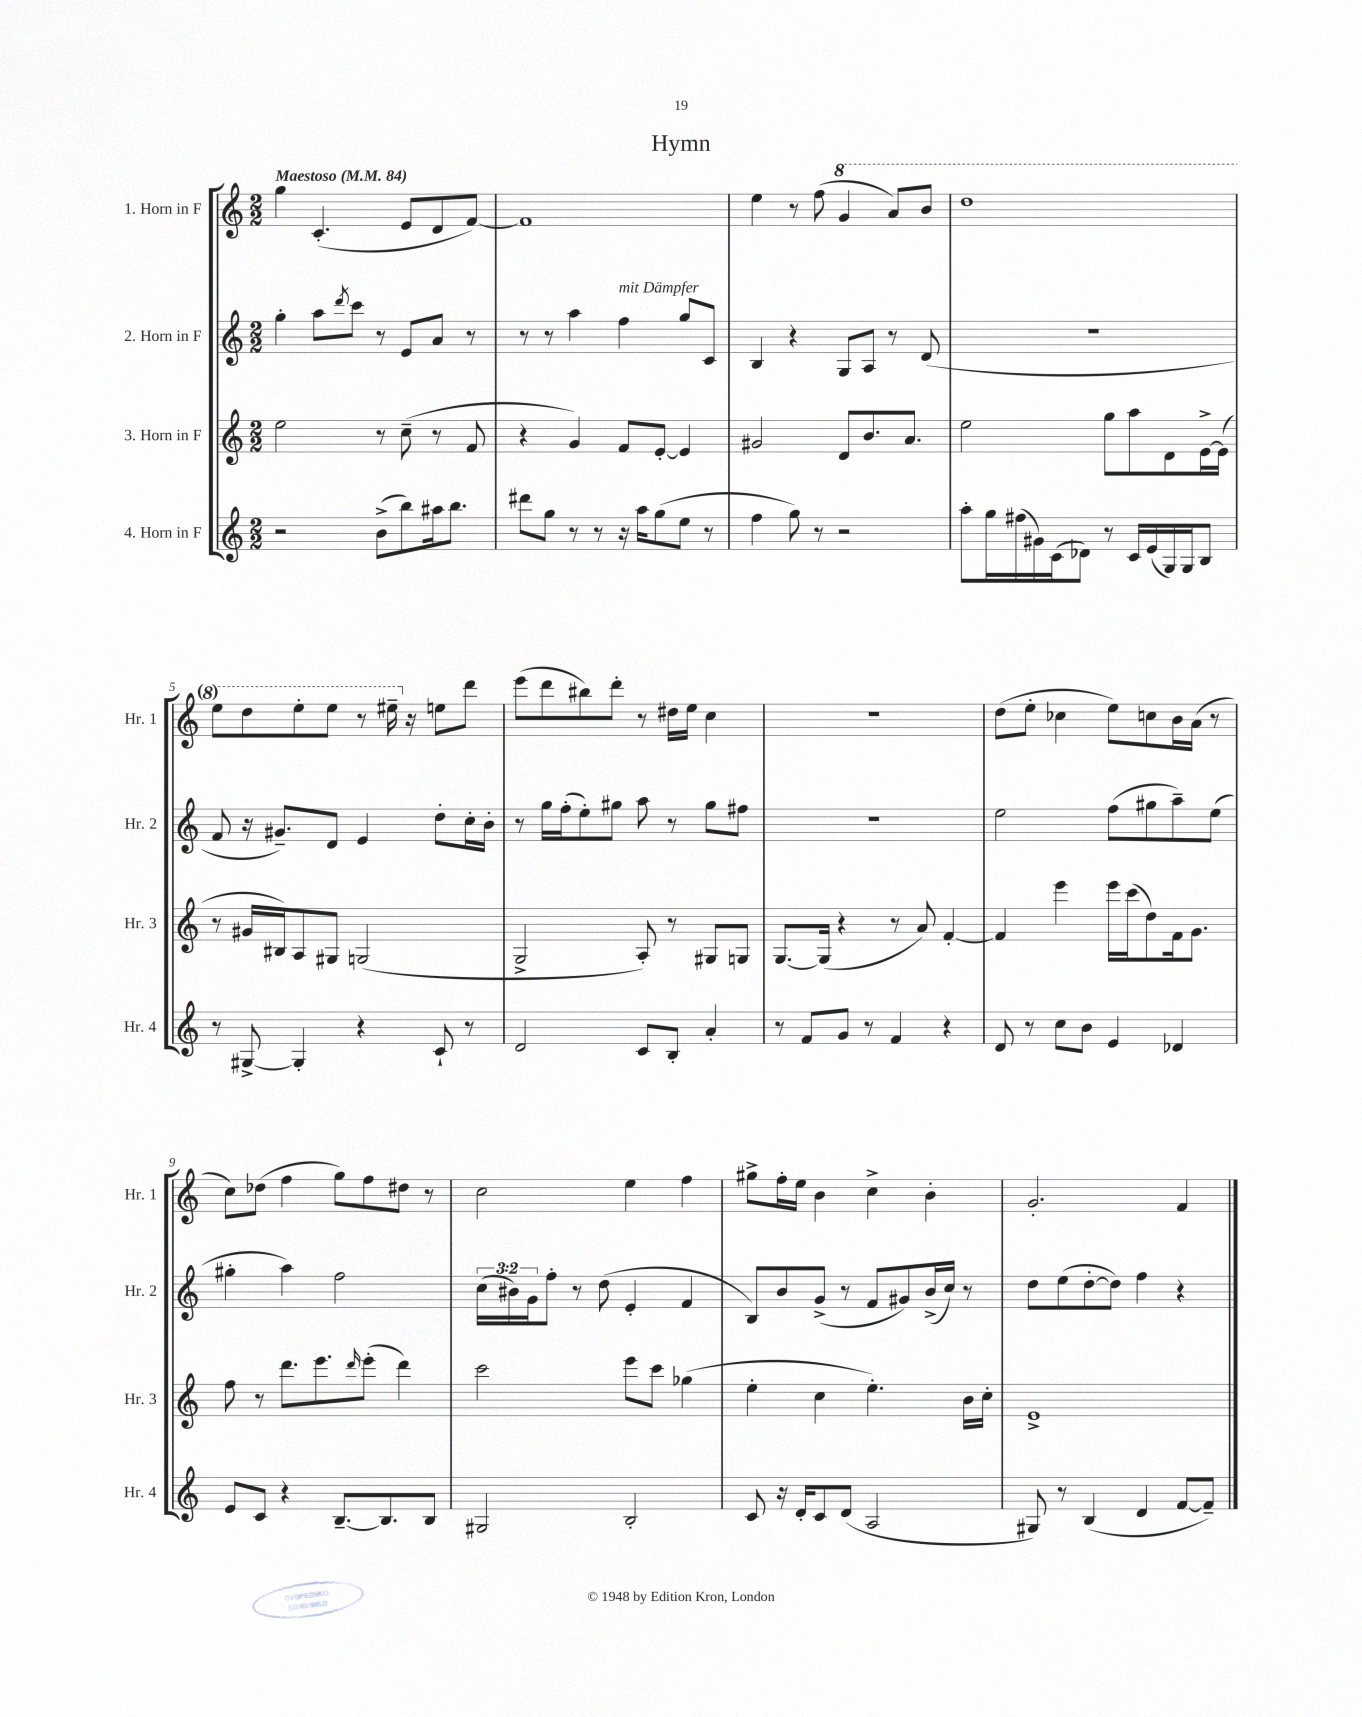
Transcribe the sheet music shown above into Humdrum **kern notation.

**kern	**kern	**kern	**kern
*staff4	*staff3	*staff2	*staff1
*clefG2	*clefG2	*clefG2	*clefG2
*k[]	*k[]	*k[]	*k[]
*M2/2	*M2/2	*M2/2	*M2/2
*MM84	*MM84	*MM84	*MM84
2r	2ee	4gg'	4gg
.	.	8aa	(4.c'
.	.	8qddd	.
.	.	8ccc	.
(8b^	8r	8r	.
8bb)	(8cc~	8e	8e
16aa#	8r	8a	8d
8.bb	.	.	.
.	8f	8r	[8f)
=	=	=	=
8ddd#	4r	8r	1f]
8gg	.	8r	.
8r	4g)	4aa	.
8r	.	.	.
16r	8f	4ff	.
16aa	.	.	.
(8gg	[8e'	.	.
8ee	4e]	8gg	.
8r	.	8c	.
=	=	=	=
4ff	2g#	4B	4ee
8gg)	.	4r	8r
8r	.	.	(8ff
2r	8d	8G	4gg
.	8.b	8A	.
.	.	8r	8aa)
.	8.a	.	.
.	.	(8d	8bb
=	=	=	=
8aa'	2ee	1r	1ddd
16gg	.	.	.
(16ff#	.	.	.
16g#)	.	.	.
(16c	.	.	.
8d-)	.	.	.
8r	8gg	.	.
16c	8aa	.	.
(16e	.	.	.
16G)	8d	.	.
16G	.	.	.
8B	[16e^	.	.
.	(16e]	.	.
=	=	=	=
8r	8r	8f	8eee
[8G#^	16g#	16r	8ddd
.	16B#)	8.g#~)	.
4G#']	8A	.	8eee'
.	8G#	8d	8eee
4r	(2G	4e	8r
.	.	.	16eee#~
.	.	.	16r
8c`	.	8dd'	8ee
8r	.	16cc'	8ddd
.	.	16b'	.
=	=	=	=
2d	2G^	8r	(8eee
.	.	16gg	8ddd
.	.	(16ff'	.
.	.	8ee')	8bb#)
.	.	8gg#	8ddd'
8c	8A')	8aa	8r
8B'	8r	8r	16dd#
.	.	.	16ee
4a'	8G#	8gg#	4cc
.	8G	8ff#	.
=	=	=	=
8r	[8.G	1r	1r
8f	.	.	.
.	(16G]	.	.
8g	4r	.	.
8r	.	.	.
4f	8r	.	.
.	8a)	.	.
4r	[4f'	.	.
=	=	=	=
8d	4f]	2ee	(8dd
8r	.	.	8ee'
8cc	4eee	.	4cc-
8b	.	.	.
4e	16eee	(8ff	8ee)
.	(16ccc	.	.
.	8dd)	8gg#	8cc
4d-	16f	8aa~)	16b
.	8.g	.	(16a
.	.	(8ee	8r
=	=	=	=
8e	8ff	4gg#'	8cc)
8c	8r	.	(8dd-
4r	8.ddd	4aa)	4ff
.	8.eee	.	.
[8.B~	.	2ff	8gg)
.	16qqddd	.	.
.	(8eee'	.	8ff
8.B]	.	.	.
.	4ddd)	.	8dd#
8B	.	.	8r
=	=	=	=
2G#	2ccc	(24cc	2cc
.	.	24b#)	.
.	.	24g	.
.	.	8ff'	.
.	.	8r	.
.	.	(8dd	.
2B'	8eee	4e'	4ee
.	8ccc	.	.
.	(4gg-	4f	4ff
=	=	=	=
8c	4ee'	8B)	8gg#^
16r	.	8b	16ff'
16d'	.	.	16ee
8c	4cc	(8g^	4b
(8d	.	8r	.
2A	4.ee')	8f	4cc^
.	.	8g#)	.
.	.	(16b^	4b'
.	.	16cc)	.
.	16b	8r	.
.	16cc'	.	.
=	=	=	=
8G#)	1e^	8dd	2.g'
8r	.	(8ee	.
(4B	.	[8dd'	.
.	.	8dd])	.
4d	.	4ff	.
[8f	.	4r	4f
8f~])	.	.	.
==	==	==	==
*-	*-	*-	*-
